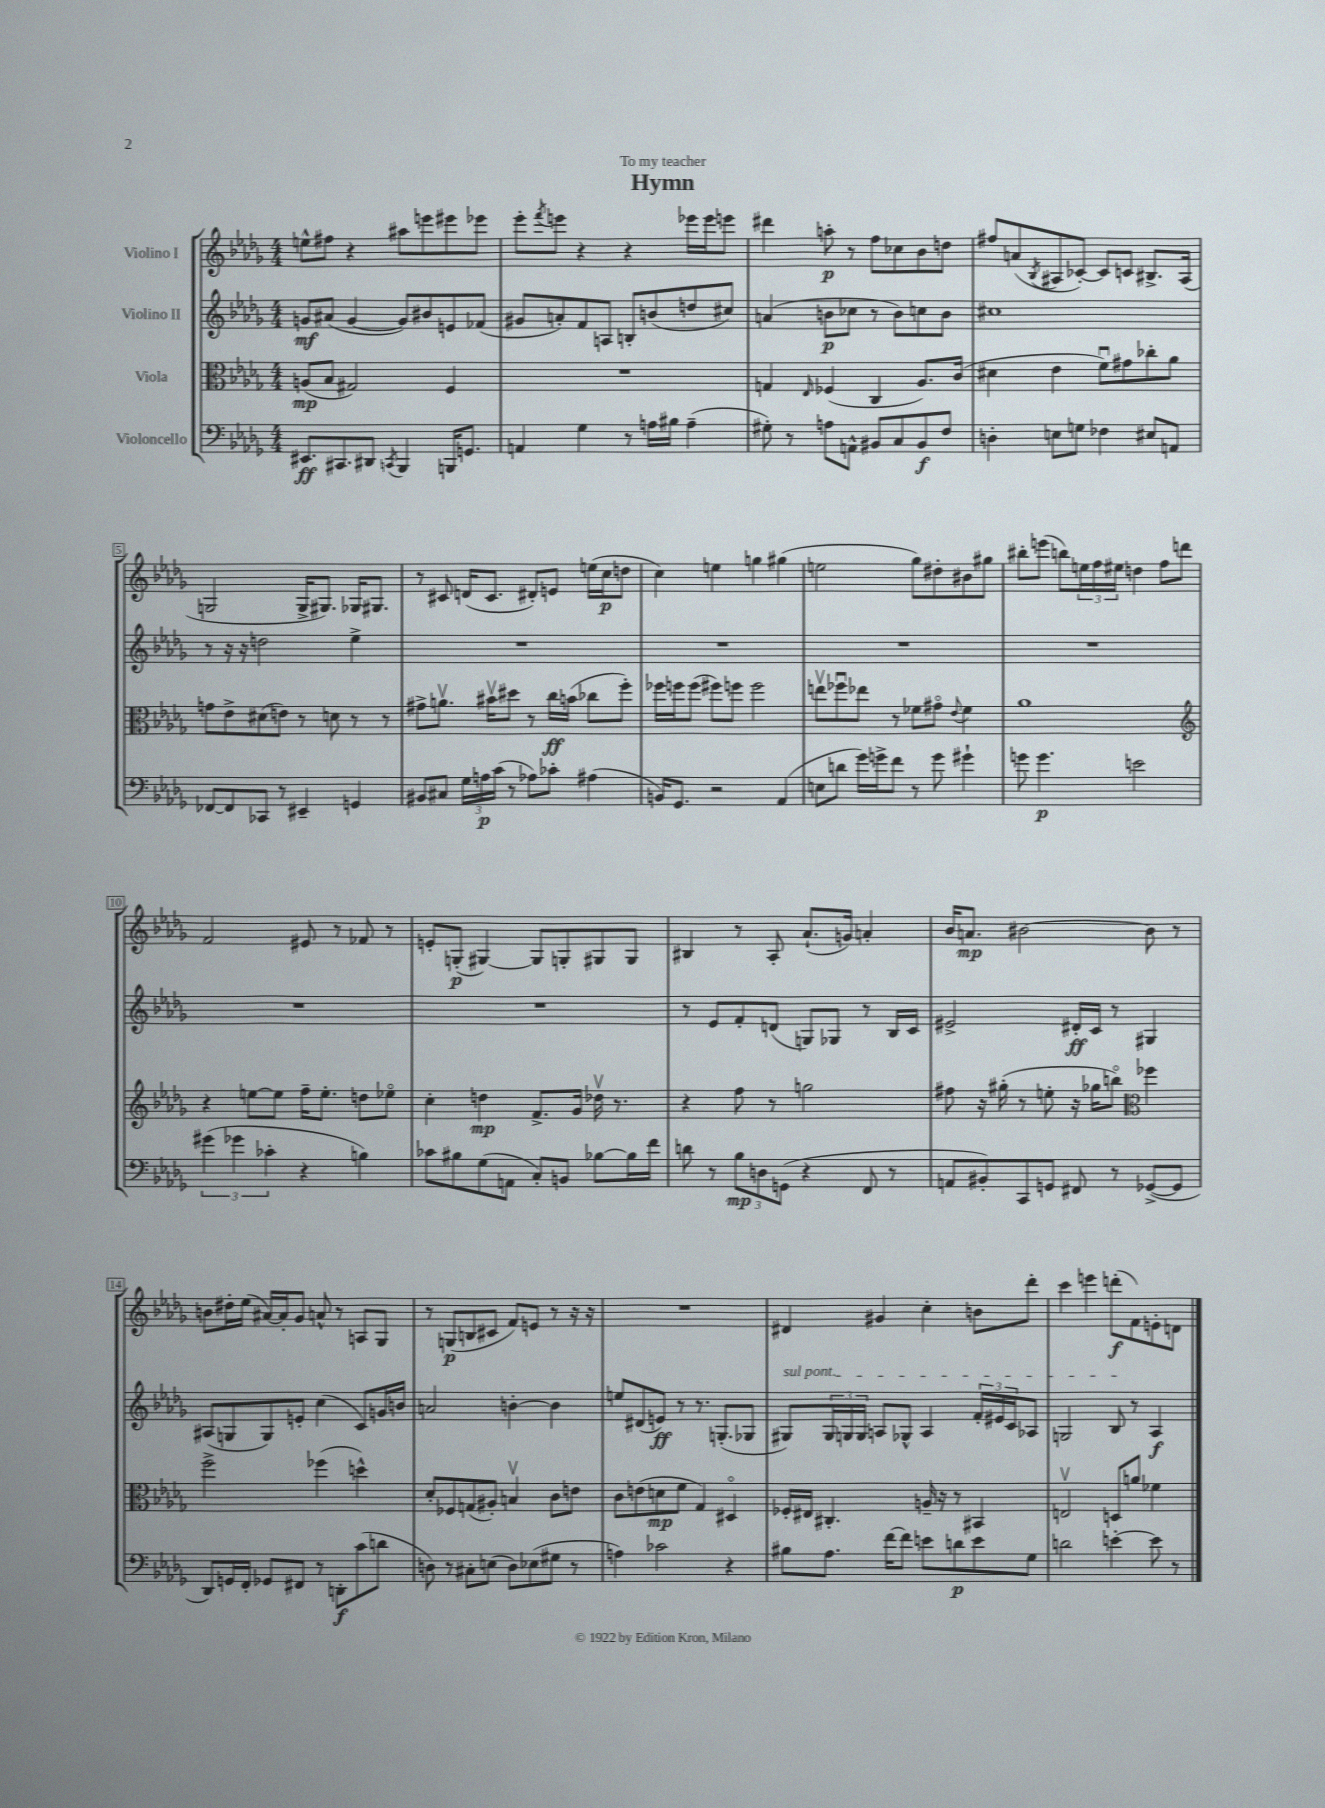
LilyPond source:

\header { title = "Hymn" dedication = "To my teacher" }
<<
\new StaffGroup <<
\new Staff = "s0" \with { instrumentName = "Violino I" } {
    \clef treble \key des \major \numericTimeSignature \time 4/4
    e''8-^ fis''8 r4 ais''8 e'''8 eis'''8 ees'''8 |
    ees'''8-. \acciaccatura { f'''8 } e'''8 r4 r4 ees'''16 ees'''16 e'''8 |
    dis'''4 a''8-.\p r8 f''8 ces''8 bes'8 d''8 |
    fis''8 a'8( \acciaccatura { bes8 } ais8 ces'8~-.) ces'8 c'8 bis8.-> ais16( |
    g2 g16-> gis8.) ges16 gis8. |
    r8 cis'8 d'16( cis'8. dis'8-.) e'8 e''16( c''16\p d''8 |
    c''4) e''4 g''4 gis''4( |
    e''2 ges''8) dis''8-. bis'8 gis''8 |
    bis''8-. e'''8( b''8) \tuplet 3/2 { e''16 f''16 eis''16 } d''4 f''8 d'''8 |
    f'2 eis'8 r8 fes'8 r8 |
    e'8-. g8-.\p( gis4~) gis8 g8-. gis8 gis8 |
    bis4 r8 aes8-. aes'8.-!( g'16) a'4-. |
    bes'16 a'8.\mp bis'2~ bis'8 r8 |
    b'8 dis''16-. ees''16( ais'16~) ais'16-. ges'8 a'8-^ r8 a8 ges8 |
    r8 g8\p( b8 cis'8 f'8) e'8 r8 r16 r16 |
    R1 |
    dis'4 gis'4 c''4-. b'8 des'''8-. |
    c'''4 e'''4 d'''8-.\f( f'8) e'8-. d'8 \bar "|." |
}
\new Staff = "s1" \with { instrumentName = "Violino II" } {
    \clef treble \key des \major \numericTimeSignature \time 4/4
    g'8\mf ais'8( g'4~ g'8) bis'8 e'8 fes'8( |
    gis'8 a'8-.) f'8 a8 b8-. b'8( d''8 cis''8) |
    a'4( b'8\p ces''8 r8 b'8) c''8 b'8 |
    cis''1 |
    r8 r16 r16 d''2 ees''4-> |
    R1 |
    R1 |
    R1 |
    R1 |
    R1 |
    R1 |
    r8 ees'8 f'8-. d'8( g8) ges8 r8 bes16 c'16 |
    eis'2-> dis'16-.\ff c'16 r8 gis4 |
    ais8( g8 g8) e'8-. c''4( c'8) g'16 b'16 |
    a'2 b'4~-. b'4 |
    e''8 dis'8( e'8\ff) r8 r8. g8.-.( ges8 |
    \once \override TextSpanner.bound-details.left.text = \markup { \italic "sul pont." } gis8\startTextSpan) \tuplet 3/2 { gis16 g16 g16 } a8 ges8-^ a4 \tuplet 3/2 { f'16-. eis'16 c'16 } aes8 |
    g2 bes8\stopTextSpan r8 aes4\f \bar "|." |
}
\new Staff = "s2" \with { instrumentName = "Viola" } {
    \clef alto \key des \major \numericTimeSignature \time 4/4
    a8\mp( bes8 gis2) f4 |
    R1 |
    g4 \grace { ees16 } fes4( c4 aes8.) c'16( |
    dis'4 ees'4 f'8\downbow) gis'8 ces''8-. aes'8 |
    g'8 ees'8-> dis'8( e'8) r8 d'8 r8 r8 |
    gis'8-> a'8.\upbow bis'16\upbow dis''8 r8 c''16\ff b'16( ces''8 f''8-.) |
    fes''16 f''16 f''8( fis''8) f''8 f''2 |
    e''8\upbow fes''8\downbow ees''8 r8 fes'8 gis'8\flageolet \appoggiatura { ees'8 } fes'4 |
    aes'1 |
    \clef treble r4 e''8~ e''8 f''16-- e''8.-. d''8 ees''8\flageolet |
    c''4-. d''4\mp f'8.-> ges'16 des''16\upbow r8. |
    r4 f''8 r8 g''2 |
    fis''8 r16 gis''16-.( r8 e''8-. r16 ges''16 b''8\flageolet) \clef alto fes''4 |
    f''2-> fes''4( d''4-^) |
    des'8-. fes8 g8( ais8-.) b4\upbow c'8 e'8 |
    c'8 e'8( d'8\mp f'8 ges4) dis4\flageolet |
    fes16-. eis16 cis4.-. a16-- r16 r8 bis,4 |
    e2\upbow d8 a'8 fes'4 \bar "|." |
}
\new Staff = "s3" \with { instrumentName = "Violoncello" } {
    \clef bass \key des \major \numericTimeSignature \time 4/4
    eis,8.\ff cis,8. dis,8 \acciaccatura { c,8 } bes,,4 b,,16 g,8. |
    a,4 ges4 r8 a16 bis16 a4--( |
    gis8-.) r8 a8 a,8-^ bis,8 c8 bis,8\f f8 |
    d4-. e8 g8 fes4 eis8 a,8 |
    fes,8~ fes,8 ces,8 r8 eis,4-- g,4 |
    bis,8 cis8 \tuplet 3/2 { ges16 a16\p c'16( } r8 aes8) ces'8-. ais4( |
    b,16) ges,8. r2 aes,4( |
    e8 d'8 ges'16) g'16-> f'8 r8 g'8 gis'4-! |
    g'8 g'4.\p e'2 |
    \tuplet 3/2 { gis'4( ges'4 ces'4-. } r4 b4) |
    ces'8 bis8 ges8( a,8 c8-.) b,8 bes8~ bes16 f'16 |
    d'8 r8 \tuplet 3/2 { bes8\mp d8 g,8( } r4 f,8 r8 |
    a,8 bis,8-.) c,8 g,8 fis,8 r8 ges,8~->( ges,8 |
    des,8) g,16 f,16-. ges,8 fis,8 r8 d,8-.\f c'8( d'8 |
    d8) r8 cis8-. e8( d8) ees8( gis8 r8 |
    a4) ces'2 r4 |
    bis8 aes8. f'16~ f'8 e'8 d'8\p e'8 ges8 |
    d'2 e'4~-. e'8 r8 \bar "|." |
}
>>
>>
\layout { \context { \Score \override BarNumber.stencil = #(make-stencil-boxer 0.1 0.3 ly:text-interface::print) } }
